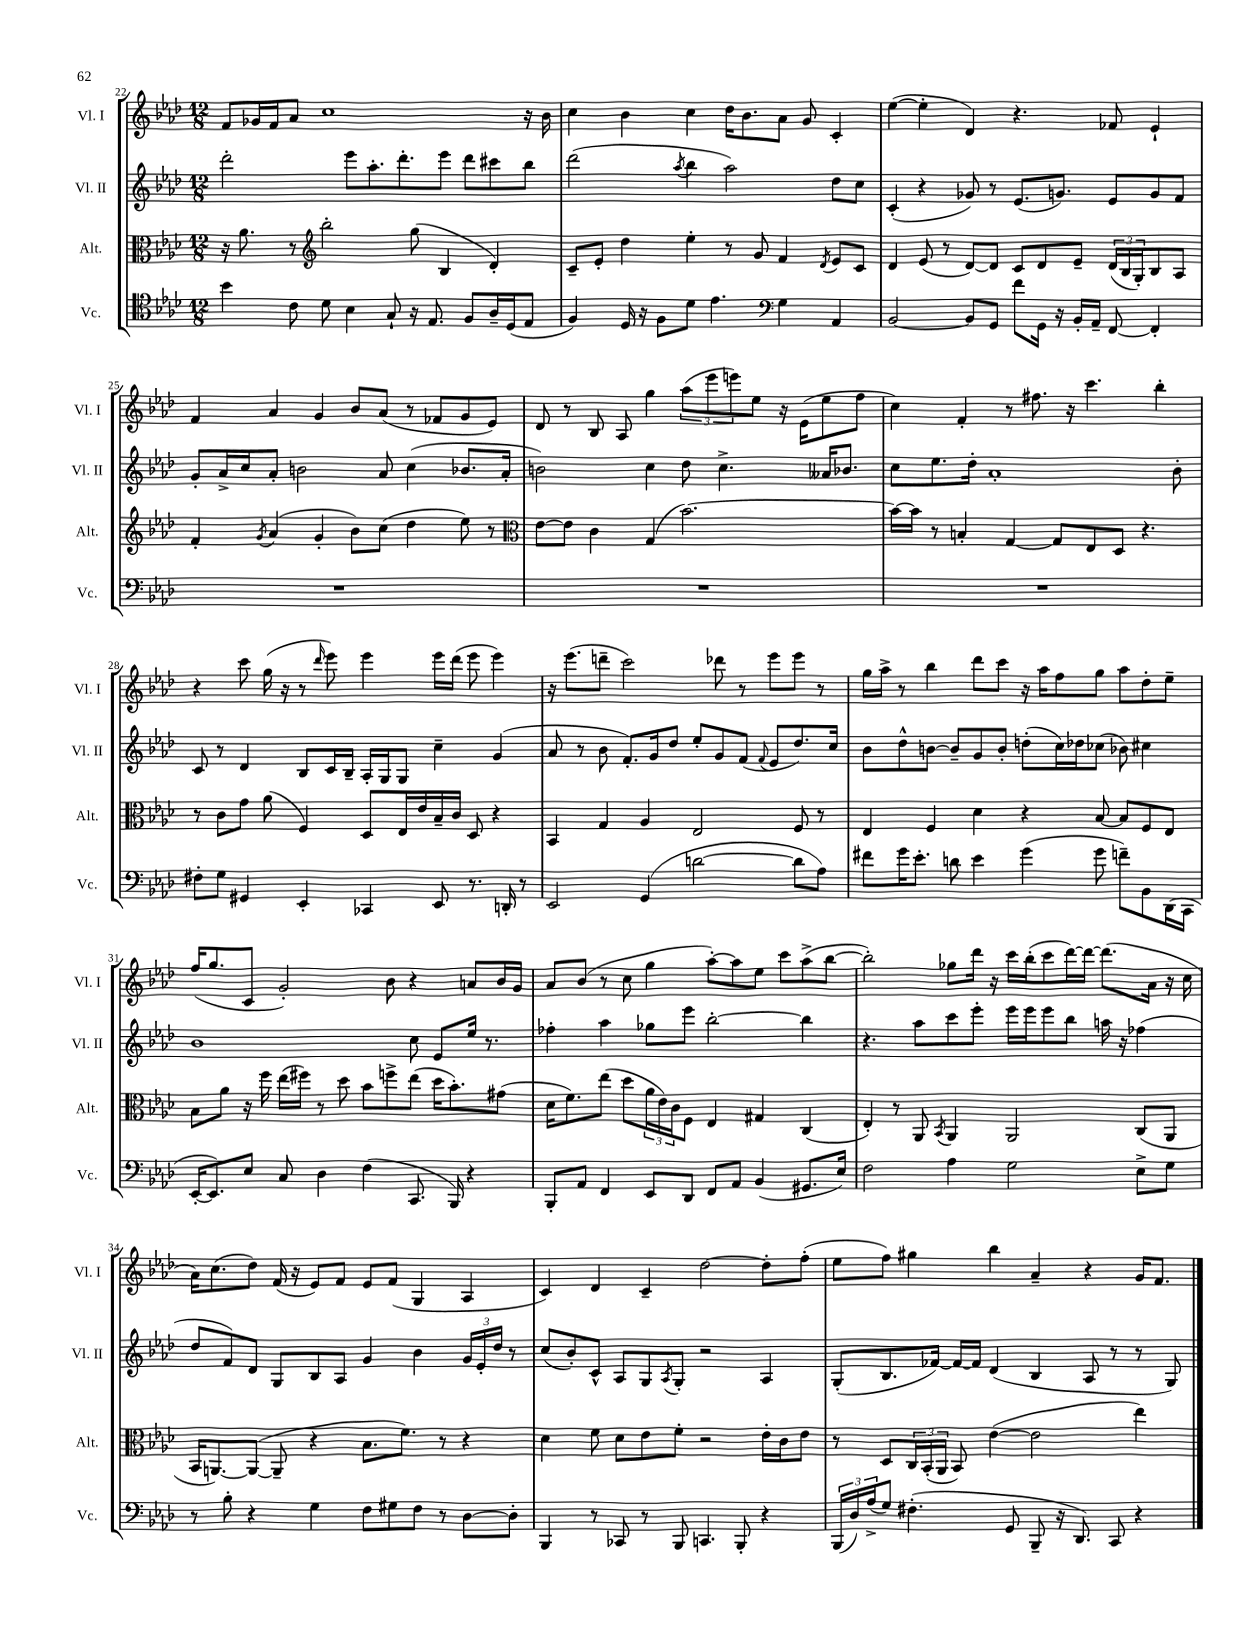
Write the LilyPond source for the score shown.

<<
\new StaffGroup <<
\new Staff = "s0" \with { instrumentName = "Vl. I" shortInstrumentName = "Vl. I" } {
    \clef treble \key aes \major \numericTimeSignature \time 12/8
    f'8 ges'16 f'16 aes'8 c''1 r16 bes'16 |
    c''4 bes'4 c''4 des''16 bes'8. aes'8 g'8 c'4-. |
    ees''4~( ees''4-. des'4) r4. fes'8 ees'4-! |
    f'4 aes'4 g'4 bes'8 aes'8( r8 fes'8 g'8 ees'8) |
    des'8 r8 bes8 aes8 g''4 \tuplet 3/2 { aes''8( ees'''8 e'''8) } ees''8 r16 ees'16( ees''8 f''8 |
    c''4) f'4-. r8 fis''8. r16 c'''4. bes''4-. |
    r4 c'''8 g''16( r16 r8 \grace { des'''16 } ees'''8) ees'''4 ees'''16 des'''16( ees'''8 ees'''4) |
    r16 ees'''8.( d'''8-- c'''2) des'''8 r8 ees'''8 ees'''8 r8 |
    g''16 aes''16-> r8 bes''4 des'''8 c'''8 r16 aes''16 f''8 g''8 aes''8 des''8-. ees''8-- |
    f''16( g''8. c'8 g'2-.) bes'8 r4 a'8 bes'16 g'16 |
    aes'8 bes'8( r8 c''8 g''4 aes''8~-.) aes''8 ees''8 c'''8 aes''8->( bes''8~ |
    bes''2-.) ges''8 des'''16 r16 c'''16 bes''16-.( c'''8 des'''16~) des'''16~ des'''8.( aes'16 r16 c''16 |
    aes'16) c''8.( des''8) f'16( r16 ees'8) f'8 ees'8 f'8( g4 aes4 |
    c'4) des'4 c'4-- des''2~ des''8-. f''8-.( |
    ees''8 f''8) gis''4 bes''4 aes'4-- r4 g'16 f'8. \bar "|." |
}
\new Staff = "s1" \with { instrumentName = "Vl. II" shortInstrumentName = "Vl. II" } {
    \clef treble \key aes \major \numericTimeSignature \time 12/8
    des'''2-. ees'''8 aes''8.-. des'''8.-. ees'''8 des'''8 cis'''8 bes''8 |
    des'''2( \acciaccatura { aes''8 } bes''4 aes''2) des''8 c''8 |
    c'4-.( r4 ges'8) r8 ees'8.( g'8.) ees'8 g'8 f'8 |
    g'8-. aes'16-> c''16 aes'8-. b'2 aes'8 c''4( bes'8. aes'16-. |
    b'2) c''4 des''8 c''4.-> aeses'16 bes'8. |
    c''8 ees''8. des''16-. aes'1-. bes'8-. |
    c'8 r8 des'4 bes8 c'16 bes16-- aes16-. g16 g8 c''4-- g'4( |
    aes'8 r8 bes'8 f'8.-.) g'16 des''8 ees''8-. g'8 f'8( \appoggiatura { f'8 } ees'8 des''8.) c''16 |
    bes'8 des''8-^ b'8~ b'8-- g'8 b'8-. d''8-.( c''16) des''16 ces''8( bes'8) cis''4 |
    bes'1 c''8 ees'8 ees''16 r8. |
    fes''4-. aes''4 ges''8 ees'''8 bes''2~-. bes''4 |
    r4. aes''8 c'''8 ees'''8-. ees'''16 ees'''16 ees'''8 bes''8 a''16 r16 fes''4( |
    des''8 f'8) des'8 g8 bes8 aes8 g'4 bes'4 \tuplet 3/2 { g'16 ees'16-. des''16 } r8 |
    c''8( bes'8-.) c'8-^ aes8 g8 \acciaccatura { aes8 } g8-. r2 aes4 |
    g8-.( bes8. fes'16~) fes'16~ fes'16 des'4( bes4 aes8 r8 r8 g8) \bar "|." |
}
\new Staff = "s2" \with { instrumentName = "Alt." shortInstrumentName = "Alt." } {
    \clef alto \key aes \major \numericTimeSignature \time 12/8
    r16 aes'8. r8 \clef treble bes''2-. g''8( bes4 des'4-.) |
    c'8-- ees'8-. des''4 ees''4-. r8 g'8 f'4 \acciaccatura { des'8 } ees'8 c'8 |
    des'4 ees'8( r8 des'8~) des'8 c'8 des'8 ees'8-- \tuplet 3/2 { des'16( bes16 g16-.) } bes8 aes8 |
    f'4-. \acciaccatura { g'8 } aes'4( g'4-. bes'8) c''8( des''4 ees''8) r8 |
    \clef alto ees'8~ ees'8 c'4 g4( bes'2.~) |
    bes'16~ bes'16 r8 b4-. g4~ g8 ees8 des8 r4. |
    r8 c'8 g'8 aes'8( f4) des8 ees16 ees'16 bes16-- c'16 des8 r4 |
    bes,4 g4 aes4 ees2 f8 r8 |
    ees4 f4 des'4 r4 bes8~ bes8 f8 ees8 |
    bes8 aes'8 r16 f''16 ees''16( fis''16) r8 des''8 bes'8 f''8-> ees''8( des''16 bes'8.-.) gis'8( |
    des'16 f'8.) ees''8( des''8 \tuplet 3/2 { aes'16 ees'16) c'16 } f8 ees4 gis4 c4( |
    ees4-.) r8 aes,8 \acciaccatura { bes,8 } aes,4 aes,2 c8( aes,8 |
    bes,16 a,8.~) a,8~( a,8-- r4 bes8. f'8.) r8 r4 |
    des'4 f'8 des'8 ees'8 f'8-. r2 ees'16-. c'16 ees'8 |
    r8 des8 \tuplet 3/2 { c16 bes,16-.( aes,16 } bes,8) ees'4~( ees'2 ees''4) \bar "|." |
}
\new Staff = "s3" \with { instrumentName = "Vc." shortInstrumentName = "Vc." } {
    \clef tenor \key aes \major \numericTimeSignature \time 12/8
    bes'4 c'8 des'8 bes4 g8-! r16 ees8. f8 aes16-- des16( ees8 |
    f4) des16 r16 f8 des'8 ees'4. \clef bass g4 aes,4 |
    bes,2~ bes,8 g,8 f'8 g,16 r16 bes,16-. aes,16-- f,8~ f,4-. |
    R1. |
    R1. |
    R1. |
    fis8-. g8 gis,4 ees,4-. ces,4 ees,8 r8. d,16-. r8 |
    ees,2 g,4( d'2~ d'8 aes8) |
    fis'8 g'16 ees'8.-. d'8 ees'4 g'4( g'8 f'8--) bes,8 des,16( c,16 |
    ees,16~-. ees,8.) ees8 c8 des4 f4( c,8. bes,,16) r4 |
    bes,,8-. aes,8 f,4 ees,8 des,8 f,8 aes,8 bes,4( gis,8. ees16) |
    f2 aes4 g2 ees8-> g8 |
    r8 bes8-. r4 g4 f8 gis8 f8 r8 des8~ des8-. |
    bes,,4 r8 ces,8 r8 bes,,8 c,4. bes,,8-. r4 |
    \tuplet 3/2 { bes,,16( des16) aes16->( } g8) fis4.-.( g,8 bes,,8-- r16 des,8.) c,8 r4 \bar "|." |
}
>>
>>
\layout { \context { \Score currentBarNumber = #22 } }
